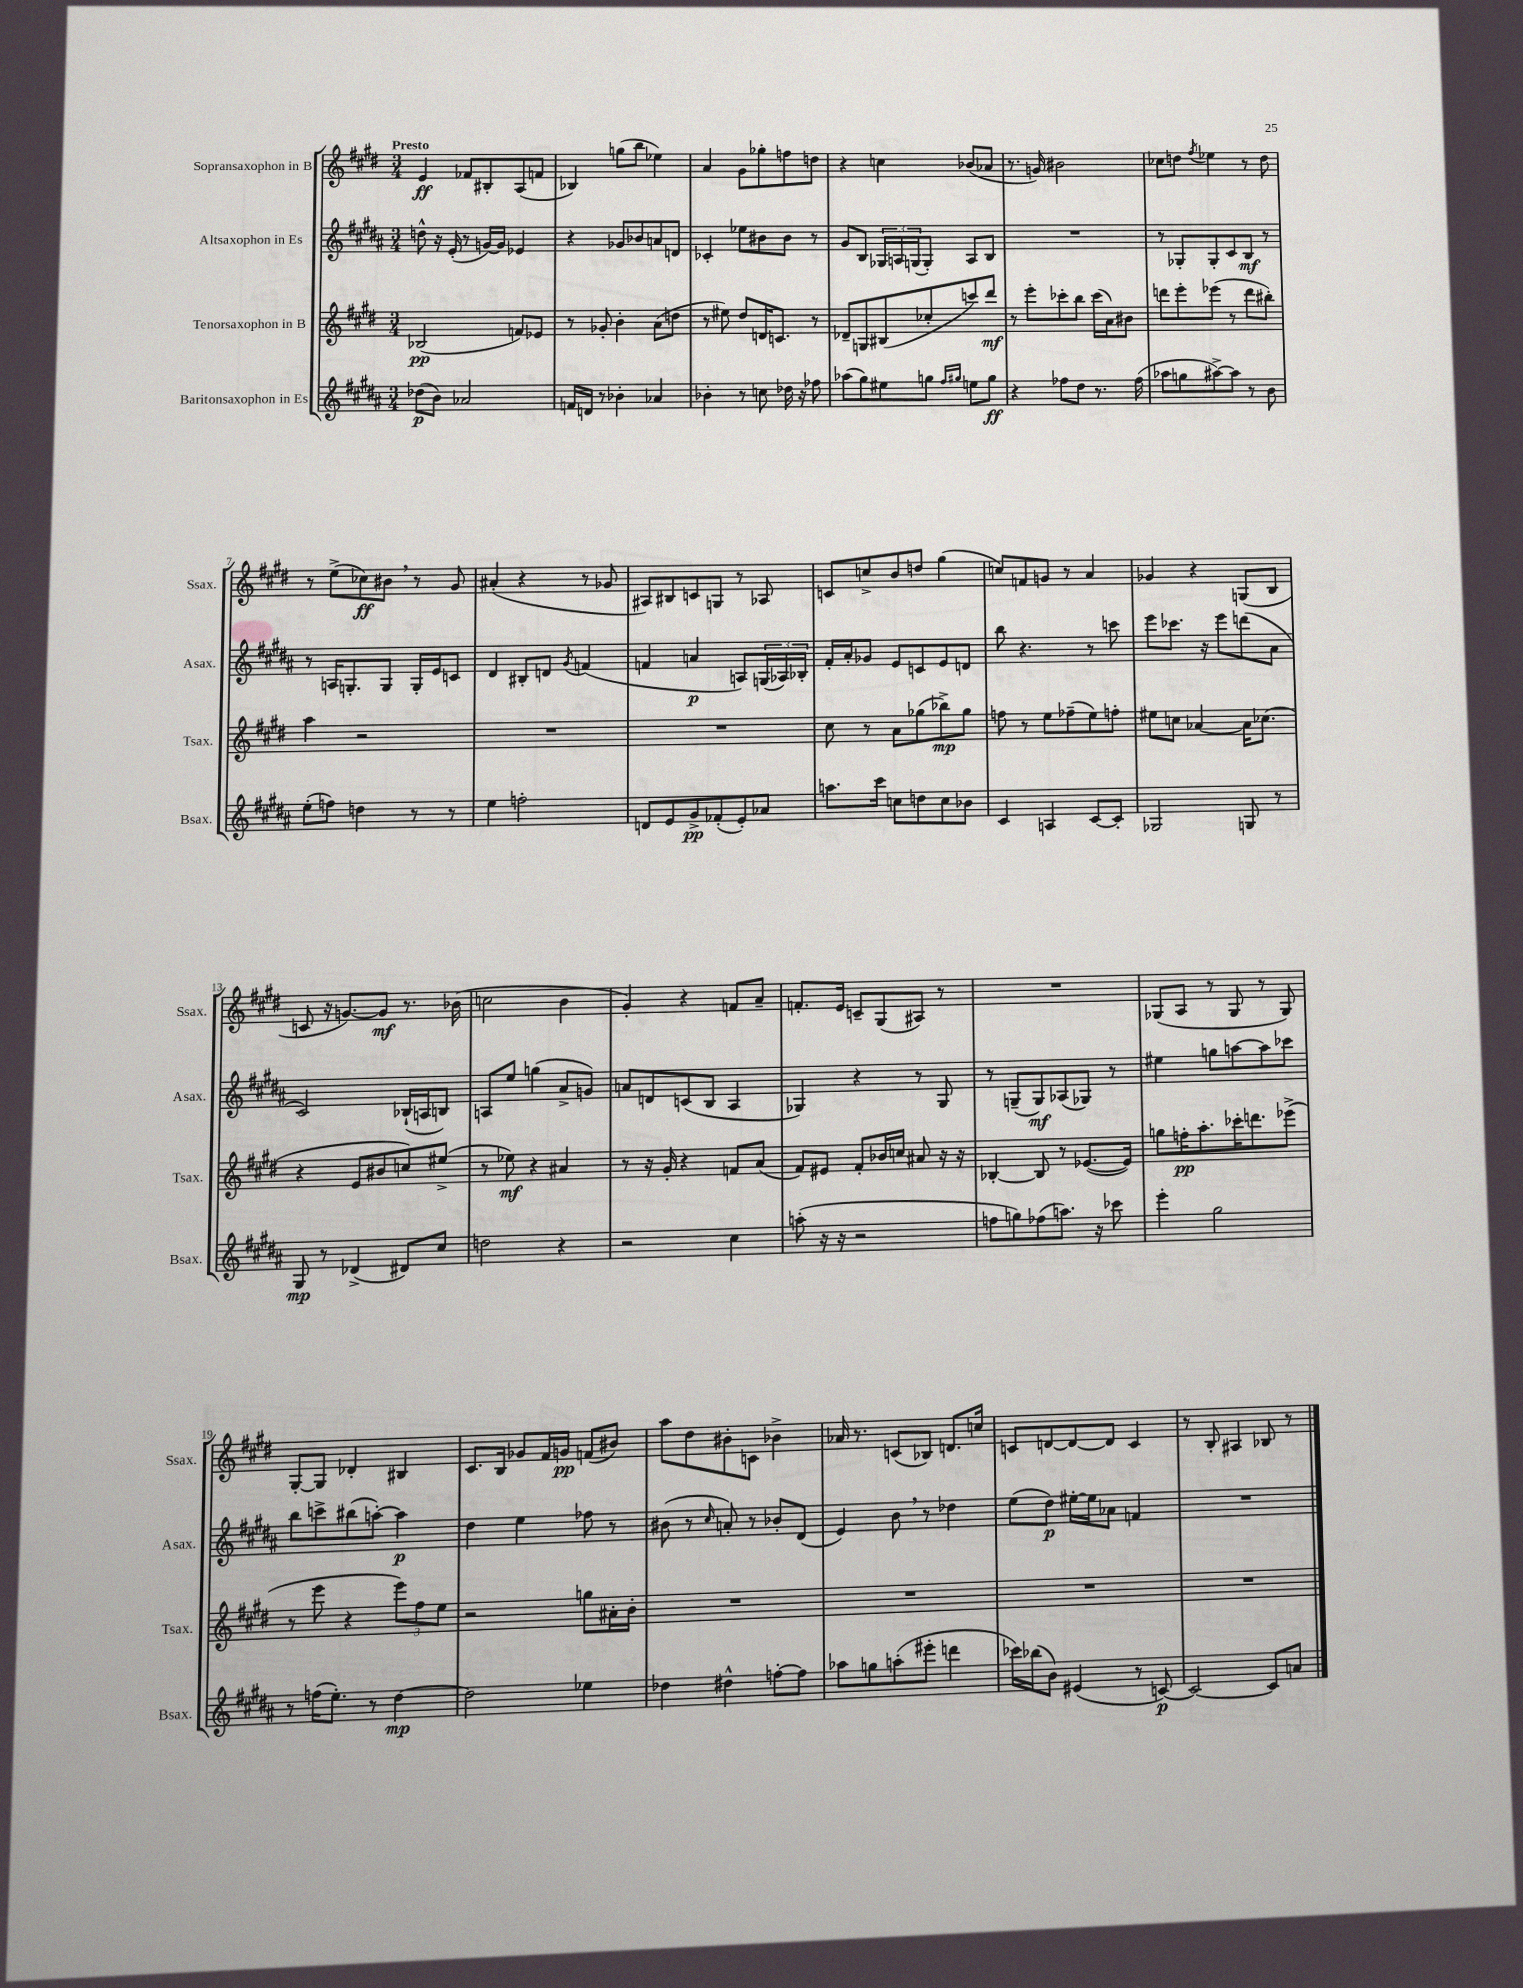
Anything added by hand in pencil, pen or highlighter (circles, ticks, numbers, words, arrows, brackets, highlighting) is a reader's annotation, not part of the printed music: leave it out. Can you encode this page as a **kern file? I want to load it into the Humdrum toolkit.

**kern	**dynam	**kern	**dynam	**kern	**dynam	**kern	**dynam
*part4	*part4	*part3	*part3	*part2	*part2	*part1	*part1
*staff4	*staff4	*staff3	*staff3	*staff2	*staff2	*staff1	*staff1
*I"Baritonsaxophon in Es	*	*I"Tenorsaxophon in B	*	*I"Altsaxophon in Es	*	*I"Sopransaxophon in B	*
*I'Bsax.	*	*I'Tsax.	*	*I'Asax.	*	*I'Ssax.	*
*clefG2	*	*clefG2	*	*clefG2	*	*clefG2	*
*k[f#c#g#d#a#]	*	*k[f#c#g#d#]	*	*k[f#c#g#d#a#]	*	*k[f#c#g#d#]	*
*M3/4	*	*M3/4	*	*M3/4	*	*M3/4	*
=1	=1	=1	=1	=1	=1	=1	=1
!	!	!	!	!	!	!LO:TX:a:B:t=Presto	!
(8dd-X\L	p	(2B-X/	pp	8ddn^^\	.	4e/	ff
8b\J)	.	.	.	16r	.	.	.
.	.	.	.	(16e'/	.	.	.
2a-X/	.	.	.	8r	.	8f-X/L	.
.	.	.	.	[16gn/LL)	.	8B#X'/	.
.	.	.	.	16g/JJ]	.	.	.
.	.	8fn/L)	.	4e-X/	.	(8A/	.
.	.	8e-X/J	.	.	.	8fn/J	.
=2	=2	=2	=2	=2	=2	=2	=2
16fn/LL	.	8r	.	4r	.	4B-X/)	.
16dn/JJ	.	.	.	.	.	.	.
8r	.	8g-X'/	.	.	.	.	.
4b-X'\	.	4b'\	.	8g-X/L	.	(8ggn\L	.
.	.	.	.	8b-X/	.	8bb\J	.
4a-X/	.	(8a\L	.	8an/	.	4ee-X\)	.
.	.	8ddn\J	.	8dn/J	.	.	.
=3	=3	=3	=3	=3	=3	=3	=3
4b-X'\	.	8r	.	4c-X'/	.	4a/	.
.	.	8ee#X\)	.	.	.	.	.
8r	.	8dd#/L	.	8ee-X\L	.	8g#\L	.
8ccn\	.	16dn/K	.	8b#X\	.	8gg-X'\	.
.	.	8.cn/J	.	.	.	.	.
16dd-X\	.	.	.	8b#\J	.	8ffn\	.
16r	.	.	.	.	.	.	.
8ff-X\	.	8r	.	8r	.	8ddn\J	.
=4	=4	=4	=4	=4	=4	=4	=4
(8aa-X\L	.	8d-X~/L	.	8g#/L	.	4r	.
8gg#\)	.	8Gn/	.	8B/J	.	.	.
8ee#X\	.	(8B#X/	.	24G-X/LL	.	4ccn\	.
.	.	.	.	24An/	.	.	.
.	.	.	.	(24Gn/J	.	.	.
8ggn\J	.	8cc-X'/	.	8G'/J)	.	.	.
16qqff#/LL	.	.	.	.	.	.	.
16qqgg#X/JJ	.	.	.	.	.	.	.
8een\L	.	8cccn/)	.	8A/L	.	(8b-X/L	.
8gg#\J	ff	8ddd#/J	mf	8B/J	.	8a-X/J	.
=5	=5	=5	=5	=5	=5	=5	=5
4r	.	8r	.	2.r	.	8.r	.
.	.	8eee'\L	.	.	.	.	.
.	.	.	.	.	.	16gn/)	.
8ff-X\L	.	8ccc-X'\	.	.	.	2b#X\	.
8dd#\J	.	8bb\J	.	.	.	.	.
8.r	.	(16ccc-\LL	.	.	.	.	.
.	.	16a\J)	.	.	.	.	.
.	.	8b#X\J	.	.	.	.	.
(16ff-\	.	.	.	.	.	.	.
=6	=6	=6	=6	=6	=6	=6	=6
8aa-X\L	.	8dddn\L	.	8r	.	8cc-X\L	.
8ggn\	.	8eee'\	.	8G-X'/L	.	8ddn\J	.
.	.	.	.	.	.	8qff#/	.
[8aa#X^\)	.	(8eee-X\J	.	8G-'/	.	4ee-X\	.
8aa#\J]	.	8r	.	8c#/	.	.	.
8r	.	8ddd\L	.	8B/J	mf	8r	.
8b\	.	8bb#X'\J)	.	8r	.	8dd\	.
!!LO:LB:g=z
=7	=7	=7	=7	=7	=7	=7	=7
(8ee'\L	.	4aa\	.	8r	.	8r	.
8ffn\J)	.	.	.	16An/KL	.	(8ee^\L	.
.	.	.	.	8.Gn'/	.	.	.
4ddn\	.	2r	.	.	.	8cc-X\)	ff
.	.	.	.	8G/J	.	8b#X,\J	.
8r	.	.	.	16G'/LL	.	8r	.
.	.	.	.	16e/J	.	.	.
8r	.	.	.	8cn/J	.	8g#/	.
=8	=8	=8	=8	=8	=8	=8	=8
4ee\	.	2.r	.	4d#/	.	(4a#X'/	.
2ffn'\	.	.	.	8B#X'/L	.	4r	.
.	.	.	.	8dn/J	.	.	.
.	.	.	.	8qg#/	.	.	.
.	.	.	.	(4fn/	.	8r	.
.	.	.	.	.	.	8g-X/	.
=9	=9	=9	=9	=9	=9	=9	=9
8dn/L	.	2.r	.	4fn/	.	8A#X/L)	.
8e/	.	.	.	.	.	8B#X/	.
8g#^/	pp	.	.	4an/	p	8cn/	.
(8f-X'/	.	.	.	.	.	8Gn/J	.
8e'/)	.	.	.	8An/L)	.	8r	.
8a-X/J	.	.	.	(24Gn/L	.	8A-X/	.
.	.	.	.	24A-X/)	.	.	.
.	.	.	.	24B-X'/JJ	.	.	.
=10	=10	=10	=10	=10	=10	=10	=10
8.aan\L	.	8cc#\	.	16f#'/LL	.	8cn/L	.
.	.	.	.	16a#'/J	.	.	.
.	.	8r	.	8g-X/J	.	8ccn^/	.
16ccc#\Jk	.	.	.	.	.	.	.
8ccn\L	.	8a\L	.	8e/L	.	8b/	.
8ddn\	.	(8gg-X\	.	8cn/	.	8ddn/J	.
8cc\	.	8bb-X^\)	mp	8e/	.	(4gg#\	.
8b-X\J	.	8gg-\J	.	8dn/J	.	.	.
=11	=11	=11	=11	=11	=11	=11	=11
4c#/	.	8ffn\	.	8bb\	.	8ccn/L)	.
.	.	8r	.	4.r	.	8fn/	.
4An/	.	8ee\L	.	.	.	8gn/J	.
.	.	(8ff-X~\	.	.	.	8r	.
[8c#/L	.	8ee\)	.	8r	.	4a/	.
8c#'/J]	.	8ffn'\J	.	8cccn\	.	.	.
=12	=12	=12	=12	=12	=12	=12	=12
2G-X/	.	8ee#X\L	.	8eee\L	.	4g-X/	.
.	.	8ccn\J	.	8.ccc-X\J	.	.	.
.	.	[4a-X/	.	.	.	4r	.
.	.	.	.	16r	.	.	.
.	.	.	.	8eee\L	.	.	.
8Gn/	.	16a-\KL]	.	(8dddn\	.	(8Gn/L	.
.	.	(8.cc-X\J	.	.	.	.	.
8r	.	.	.	8a#\J	.	8B/J	.
!!LO:LB:g=z
=13	=13	=13	=13	=13	=13	=13	=13
8G#/	mp	4r	.	2c#/)	.	8cn/	.
8r	.	.	.	.	.	16r	.
.	.	.	.	.	.	[8.gn/L)	.
(4d-X^/	.	8e/L	.	.	.	.	.
.	.	8b#X/	.	.	.	8g/J]	mf
8d#X/L)	.	8ccn/)	.	(16B-X`/LL	.	8.r	.
.	.	.	.	16An/J	.	.	.
8cc#/J	.	(8ee#X^/J	.	8Bn/J)	.	.	.
.	.	.	.	.	.	(16b-X\	.
=14	=14	=14	=14	=14	=14	=14	=14
2ddn\	.	8r	.	8An/L	.	2ccn\	.
.	.	8ee-X\)	mf	8ee/J	.	.	.
.	.	4r	.	(4ggn\	.	.	.
4r	.	4a#X/	.	8a#^/L	.	4b\	.
.	.	.	.	8gn/J)	.	.	.
=15	=15	=15	=15	=15	=15	=15	=15
2r	.	8r	.	8an/L	.	4g#'/)	.
.	.	16r	.	8dn/	.	.	.
.	.	16g#'/	.	.	.	.	.
.	.	4r	.	(8cn/	.	4r	.
.	.	.	.	8B/J	.	.	.
4cc#\	.	8fn/L	.	4A#/	.	8fn/L	.
.	.	(8a/J	.	.	.	8a~/J	.
=16	=16	=16	=16	=16	=16	=16	=16
(8aan'\	.	8f#/L)	.	4G-X/)	.	8.fn'/L	.
16r	.	8e#X/J	.	.	.	.	.
16r	.	.	.	.	.	16e/Jk	.
2r	.	8f#'/L	.	4r	.	8cn~/L	.
.	.	16b-X/L	.	.	.	(8G#/	.
.	.	16ccn/JJ	.	.	.	.	.
.	.	8a#X/	.	8r	.	8A#X/J)	.
.	.	16r	.	8G-/	.	8r	.
.	.	16r	.	.	.	.	.
=17	=17	=17	=17	=17	=17	=17	=17
8ffn\L	.	[4B-X'/	.	8r	.	2.r	.
8ggn\)	.	.	.	(8Gn~/L	.	.	.
(8ff-X\	.	8B-/]	.	8G/)	mf	.	.
8.aan\J)	.	8r	.	(8A-X/	.	.	.
.	.	([8.e-X/L	.	8G-X/J)	.	.	.
16r	.	.	.	.	.	.	.
8ccc-X\	.	.	.	8r	.	.	.
.	.	16e-/Jk])	.	.	.	.	.
=18	=18	=18	=18	=18	=18	=18	=18
4eee'\	.	8ggn\L	.	4ee#X\	.	(8G-X/L	.
.	.	16ffn'\K	pp	.	.	8A/J	.
.	.	8.aa'\	.	.	.	.	.
2gg#\	.	.	.	8ggn\L	.	8r	.
.	.	16ccc-X'\K	.	[8aan\	.	8G-/	.
.	.	8.dddn\	.	.	.	.	.
.	.	.	.	8aa\]	.	8r	.
.	.	(8eee-X^\J	.	8ccc-X\J	.	8G-/)	.
!!LO:LB:g=z
=19	=19	=19	=19	=19	=19	=19	=19
8r	.	8r	.	8bb\L	.	[8G#'/L	.
(16ffn\KL	.	8eee\	.	8cccn^\	.	8G#/J]	.
8.ee'\J)	.	.	.	.	.	.	.
.	.	4r	.	(8bb#X\	.	4d-X'/	.
8r	.	.	.	[8aan'\J)	.	.	.
[4dd#\	mp	12eee\L)	.	4aa\]	p	4B#X/	.
.	.	12ff#\	.	.	.	.	.
.	.	12ee\J	.	.	.	.	.
=20	=20	=20	=20	=20	=20	=20	=20
2dd#\]	.	2r	.	4dd#\	.	8.c#/L	.
.	.	.	.	.	.	16B/Jk	.
.	.	.	.	4ee\	.	8g-X/L	.
.	.	.	.	.	.	16f#/L	.
.	.	.	.	.	.	16gn/JJ	pp
4ee-X\	.	8ggn\L	.	8ff-X\	.	(8fn/L	.
.	.	16a#X'\L	.	8r	.	8b#X/J)	.
.	.	16b'\JJ	.	.	.	.	.
=21	=21	=21	=21	=21	=21	=21	=21
4dd-X\	.	2.r	.	(8b#X\	.	8aa\L	.
.	.	.	.	8r	.	8dd#\	.
.	.	.	.	16qqcc#/	.	.	.
4dd#X^^\	.	.	.	8an'/)	.	8b#X'\	.
.	.	.	.	8r	.	8cn\J	.
[8ffn'\L	.	.	.	8b-X'/L	.	4b-X^\	.
8ff\J]	.	.	.	(8d#/J	.	.	.
=22	=22	=22	=22	=22	=22	=22	=22
8aa-X\L	.	2.r	.	4e/)	.	16a-X/	.
.	.	.	.	.	.	8.r	.
8ggn\	.	.	.	.	.	.	.
(8aan'\	.	.	.	8b,\	.	(8cn/L	.
8eee#X'\J	.	.	.	8r	.	8B-X/J)	.
4dddn\	.	.	.	4dd-X\	.	8.dn/L	.
.	.	.	.	.	.	16ccn/Jk	.
=23	=23	=23	=23	=23	=23	=23	=23
16ccc-X\LL)	.	2.r	.	(8ee\L	.	8cn/L	.
(16bb-X\J	.	.	.	.	.	.	.
8b\J)	.	.	.	8dd#\J)	p	[8dn/	.
(4e#X/	.	.	.	[16ee#X'\LL	.	8d/_	.
.	.	.	.	16ee#\J]	.	.	.
.	.	.	.	8a-X\J	.	8d/J]	.
8r	.	.	.	4fn/	.	4c/	.
[8cn/)	p	.	.	.	.	.	.
=24	=24	=24	=24	=24	=24	=24	=24
2c/_	.	2.r	.	2.r	.	8r	.
.	.	.	.	.	.	8B'/	.
.	.	.	.	.	.	4A#X/	.
8c/L]	.	.	.	.	.	8B-X/	.
8an/J	.	.	.	.	.	8r	.
==	==	==	==	==	==	==	==
*-	*-	*-	*-	*-	*-	*-	*-
